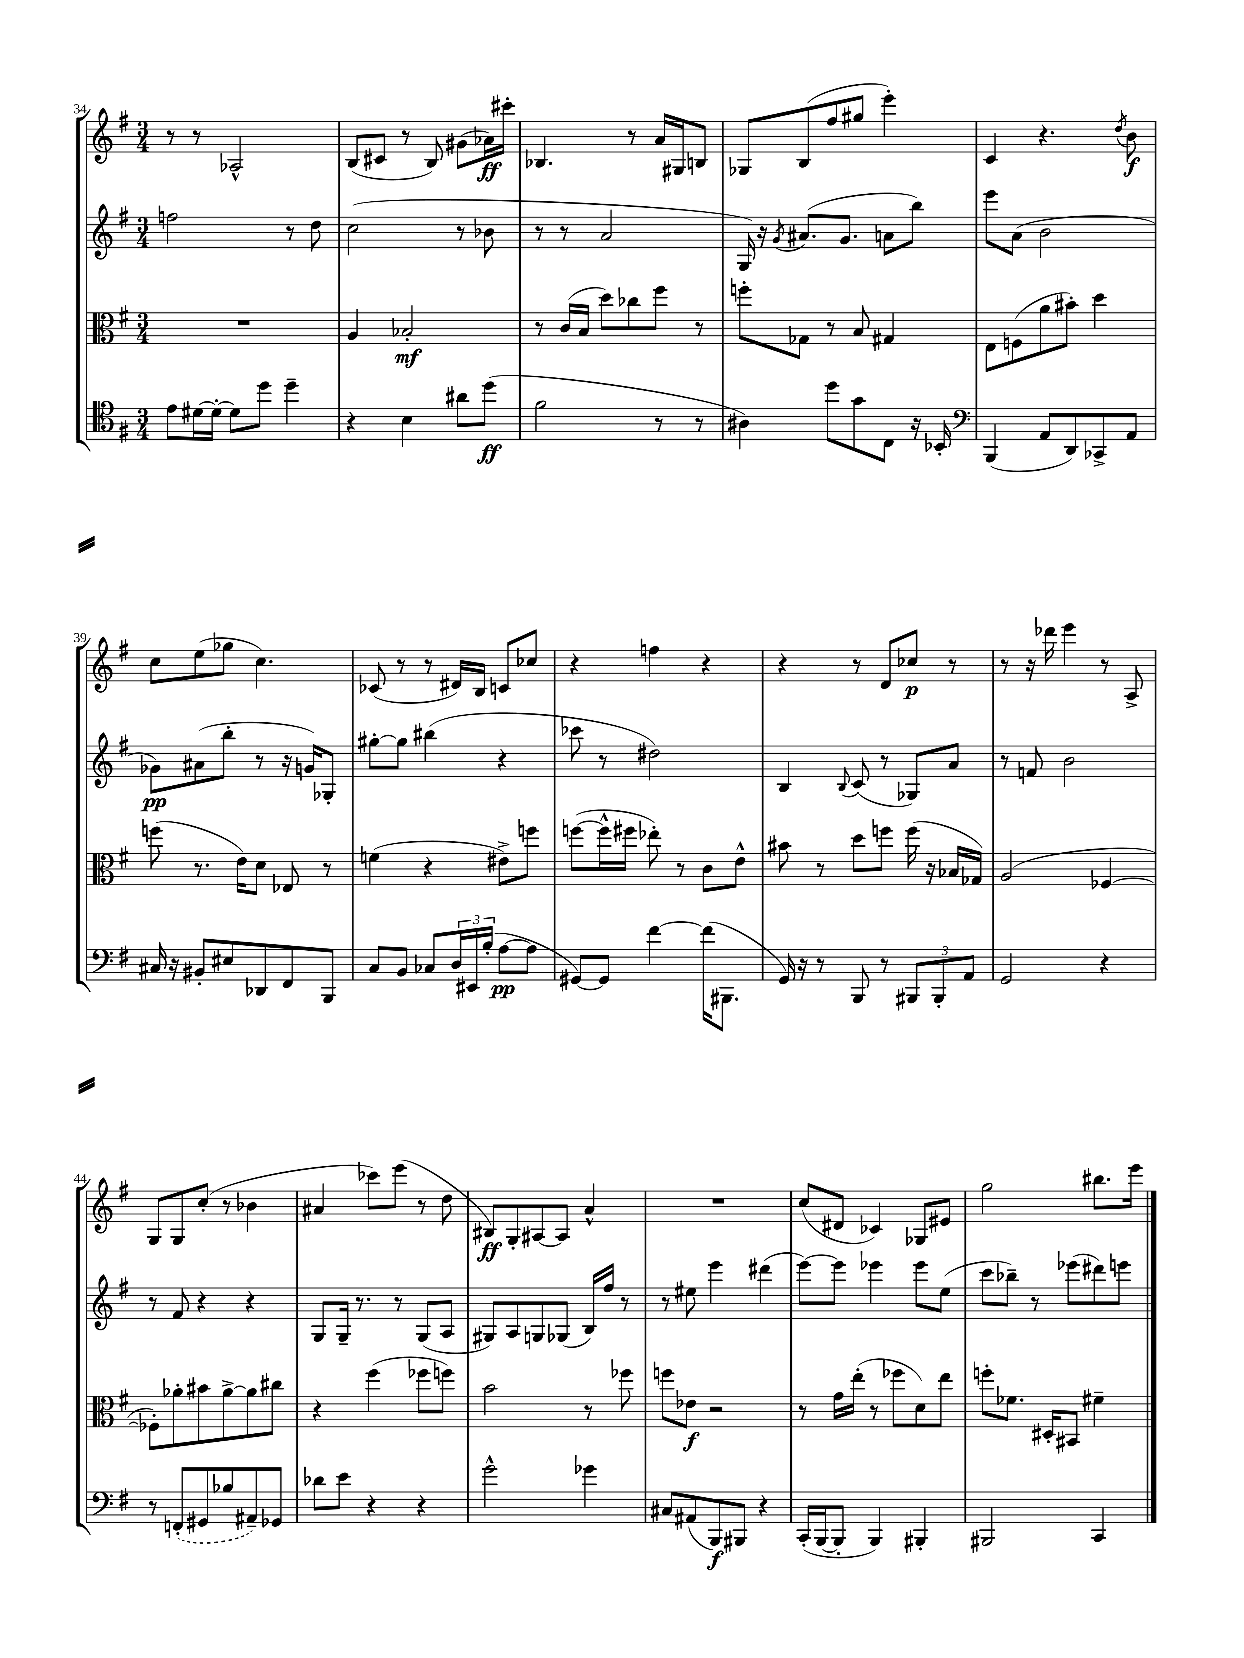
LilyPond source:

<<
\new StaffGroup <<
\new Staff = "s0" {
    \clef treble \key g \major \numericTimeSignature \time 3/4
    r8 r8 aes2-^ |
    b8( cis'8 r8 b8) gis'8( aes'16\ff) cis'''16-. |
    bes4. r8 a'16 gis16 b8 |
    ges8 b8( fis''8 gis''8 e'''4-.) |
    c'4 r4. \acciaccatura { d''8 } b'8\f |
    c''8 e''8( ges''8 c''4.) |
    ces'8( r8 r8 dis'16) b16 c'8 ces''8 |
    r4 f''4 r4 |
    r4 r8 d'8 ces''8\p r8 |
    r8 r16 des'''16 e'''4 r8 a8-> |
    g8 g8 c''8-.( r8 bes'4 |
    ais'4 ces'''8) e'''8( r8 d''8 |
    bis8\ff) g8-. ais8~ ais8 a'4-^ |
    R2. |
    c''8( dis'8 ces'4) ges8 eis'8 |
    g''2 bis''8. e'''16 \bar "|." |
}
\new Staff = "s1" {
    \clef treble \key g \major \numericTimeSignature \time 3/4
    f''2 r8 d''8 |
    c''2( r8 bes'8 |
    r8 r8 a'2 |
    g16) r16 \acciaccatura { g'8 } ais'8.( g'8. a'8 b''8) |
    e'''8 a'8( b'2 |
    ges'8\pp) ais'8( b''8-. r8 r16 g'16) ges8-. |
    gis''8~-. gis''8 bis''4( r4 |
    ces'''8 r8 dis''2) |
    b4 \appoggiatura { b8 } c'8( r8 ges8) a'8 |
    r8 f'8 b'2 |
    r8 fis'8 r4 r4 |
    g8 g16-- r8. r8 g8( a8 |
    gis8) a8 g8 ges8( b16) fis''16 r8 |
    r8 eis''8 e'''4 dis'''4( |
    e'''8~) e'''8 ees'''4 ees'''8 e''8( |
    c'''8 bes''8--) r8 ees'''8( dis'''8) e'''8 \bar "|." |
}
\new Staff = "s2" {
    \clef alto \key g \major \numericTimeSignature \time 3/4
    R2. |
    a4 bes2-.\mf |
    r8 c'16( b16 d''8) ces''8 fis''8 r8 |
    f''8-. ges8 r8 b8 gis4 |
    e8 f8( a'8 bis'8-.) d''4 |
    f''8( r8. e'16) d'8 ees8 r8 |
    f'4( r4 eis'8->) f''8 |
    f''8~( f''16-^ fis''16 ees''8-.) r8 c'8 e'8-^ |
    bis'8 r8 d''8 f''8 f''16( r16 bes16 ges16) |
    a2( fes4~ |
    fes8-.) aes'8-. bis'8 aes'8~-> aes'8 cis''8 |
    r4 fis''4( fes''8 f''8) |
    b'2 r8 fes''8 |
    f''8 ees'8\f r2 |
    r8 g'16 e''16-.( r8 fes''8 d'8) e''8 |
    f''8-. fes'8. dis16-. bis,8 fis'4-- \bar "|." |
}
\new Staff = "s3" {
    \clef tenor \key g \major \numericTimeSignature \time 3/4
    e'8 dis'16~ dis'16~-. dis'8 d''8 d''4-- |
    r4 b4 ais'8 d''8\ff( |
    fis'2 r8 r8 |
    ais4) d''8 g'8 c8 r16 bes,16-. |
    \clef bass b,,4( a,8 d,8) ces,8-> a,8 |
    cis16 r16 bis,8-. eis8 des,8 fis,8 b,,8 |
    c8 b,8 ces8 \tuplet 3/2 { d16 eis,16 b16-.( } a8~\pp a8 |
    gis,8~) gis,8 fis'4~ fis'16( bis,,8. |
    g,16) r16 r8 b,,8 r8 \tuplet 3/2 { bis,,8 bis,,8-. a,8 } |
    g,2 r4 |
    r8 \once \slurDashed f,8-.( gis,8 bes8 ais,8--) ges,8 |
    des'8 e'8 r4 r4 |
    g'2-^ ges'4 |
    cis8 ais,8( b,,8\f) bis,,8 r4 |
    c,16-.( b,,16~ b,,8-. b,,4) bis,,4-. |
    bis,,2 c,4 \bar "|." |
}
>>
>>
\layout { \context { \Score currentBarNumber = #34 } }
